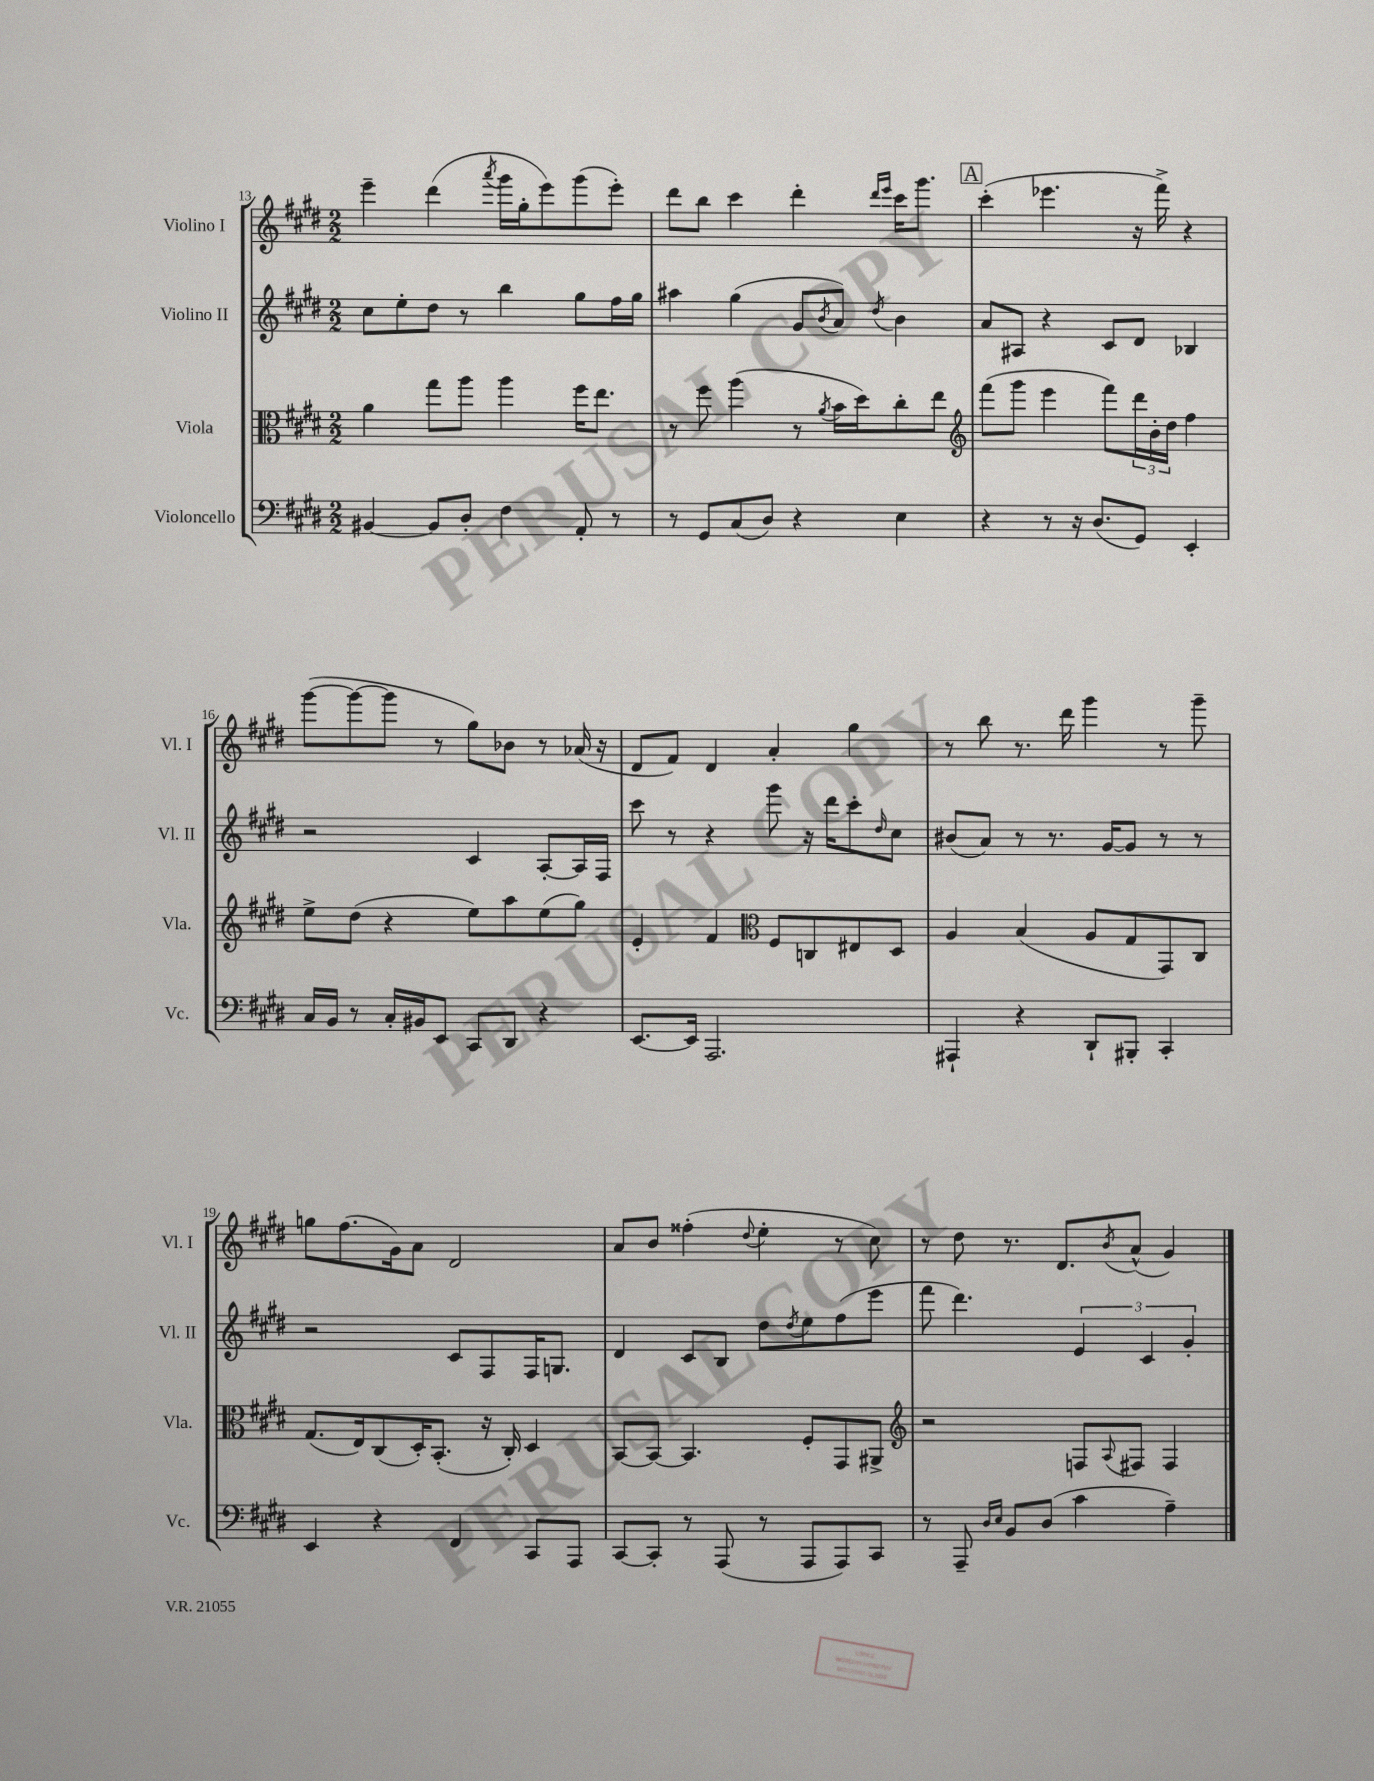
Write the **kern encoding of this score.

**kern	**kern	**kern	**kern
*staff4	*staff3	*staff2	*staff1
*clefF4	*clefC3	*clefG2	*clefG2
*k[f#c#g#d#]	*k[f#c#g#d#]	*k[f#c#g#d#]	*k[f#c#g#d#]
*M2/2	*M2/2	*M2/2	*M2/2
[4BB#	4a	8cc#	4eee~
.	.	8ee'	.
8BB#]	8gg#	8dd#	(4ddd#
8D#'	8aa	8r	.
.	.	.	8qaaa
4F#	4aa	4bb	16ggg#
.	.	.	16gg#'
.	.	.	8eee)
8AA'	16ff#	8gg#	(8ggg#
.	8.ee	.	.
8r	.	16ff#	8eee')
.	.	16gg#	.
=	=	=	=
8r	8r	4aa#	8ddd#
8GG#	8ff#	.	8bb
(8C#	(4aa	(4gg#	4ccc#
8D#)	.	.	.
4r	8r	8g#	4ddd#'
.	8qa	8qb	.
.	16b	8a)	.
.	16dd#)	.	.
.	.	.	16qqddd#
.	.	8qdd#	16qqeee
4E	8cc#'	4b	16ccc#
.	.	.	8.ggg#
.	8ee	.	.
=	=	=	=
*	*clefG2	*	*
4r	(8fff#	8a	(4ccc#'
.	8ggg#	8A#	.
8r	4eee	4r	4.eee-
16r	.	.	.
(8.D#	.	.	.
.	8fff#)	8c#	.
8GG#)	24ddd#	8d#	16r
.	24b'	.	.
.	.	.	16fff#^)
.	24dd#	.	.
4EE'	4ff#	4B-	4r
=	=	=	=
16C#	8ee^	2r	([8ggg#
16BB	.	.	.
8r	(8dd#	.	8ggg#_
16C#'	4r	.	8ggg#]
16BB#	.	.	.
8EE	.	.	8r
8CC#	8ee)	4c#	8gg#)
8DD#	8aa	.	8b-
4r	(8ee	[8A'	8r
.	8gg#)	16A]	(16a-
.	.	16F#	16r
=	=	=	=
[8.EE	4e'	8ccc#	8d#
.	.	8r	8f#)
16EE]	.	.	.
2.AAA	4f#	4r	4d#
*	*clefC3	*	*
.	8F#	8ggg#	4a'
.	8C	16r	.
.	.	16ddd#	.
.	8E#	8ccc#'	4gg#
.	.	16qqdd#	.
.	8D#	8cc#	.
=	=	=	=
4AAA#`	4A	(8b#	8r
.	.	8a)	8bb
4r	(4B	8r	8.r
.	.	8.r	.
.	.	.	16ddd#
8DD#`	8A	.	4ggg#
.	.	[16g#	.
8BBB#'	8G#	8g#]	.
4CC#'	8GG#)	8r	8r
.	8C#	8r	8ggg#~
=	=	=	=
4EE	(8.G#	2r	8gg
.	.	.	(8.ff#
.	16E)	.	.
4r	(8C#	.	.
.	.	.	16g#)
.	16D#')	.	8a
.	(8.BB'	.	.
4FF#	.	8c#	2d#
.	16r	8F#	.
.	16C#')	.	.
8CC#	4D#	16F#	.
.	.	8.G	.
8AAA	.	.	.
=	=	=	=
[8CC#	[8BB	4d#	8a
8CC#']	8BB_	.	8b
8r	4.BB]	8c#	(4ff##'
(8AAA	.	8B	.
.	.	.	8qqdd#
8r	.	8dd#	4ee'
.	.	8qdd#	.
8AAA	8F#'	8ee	.
8AAA)	8GG#	(8ff#	8r
8CC#	8AA#^	8eee	8cc#)
=	=	=	=
*	*clefG2	*	*
8r	2r	8fff#	8r
8AAA~	.	4.ddd#)	8dd#
16qqD#	.	.	.
16qqE	.	.	.
8BB	.	.	8.r
(8D#	.	.	.
.	.	.	8.d#
4c#	8F	6e	.
.	8qqA	.	8qb
.	8F#	.	(8a^^
.	.	6c#	.
4A~)	4F#	.	4g#)
.	.	6g#'	.
==	==	==	==
*-	*-	*-	*-
